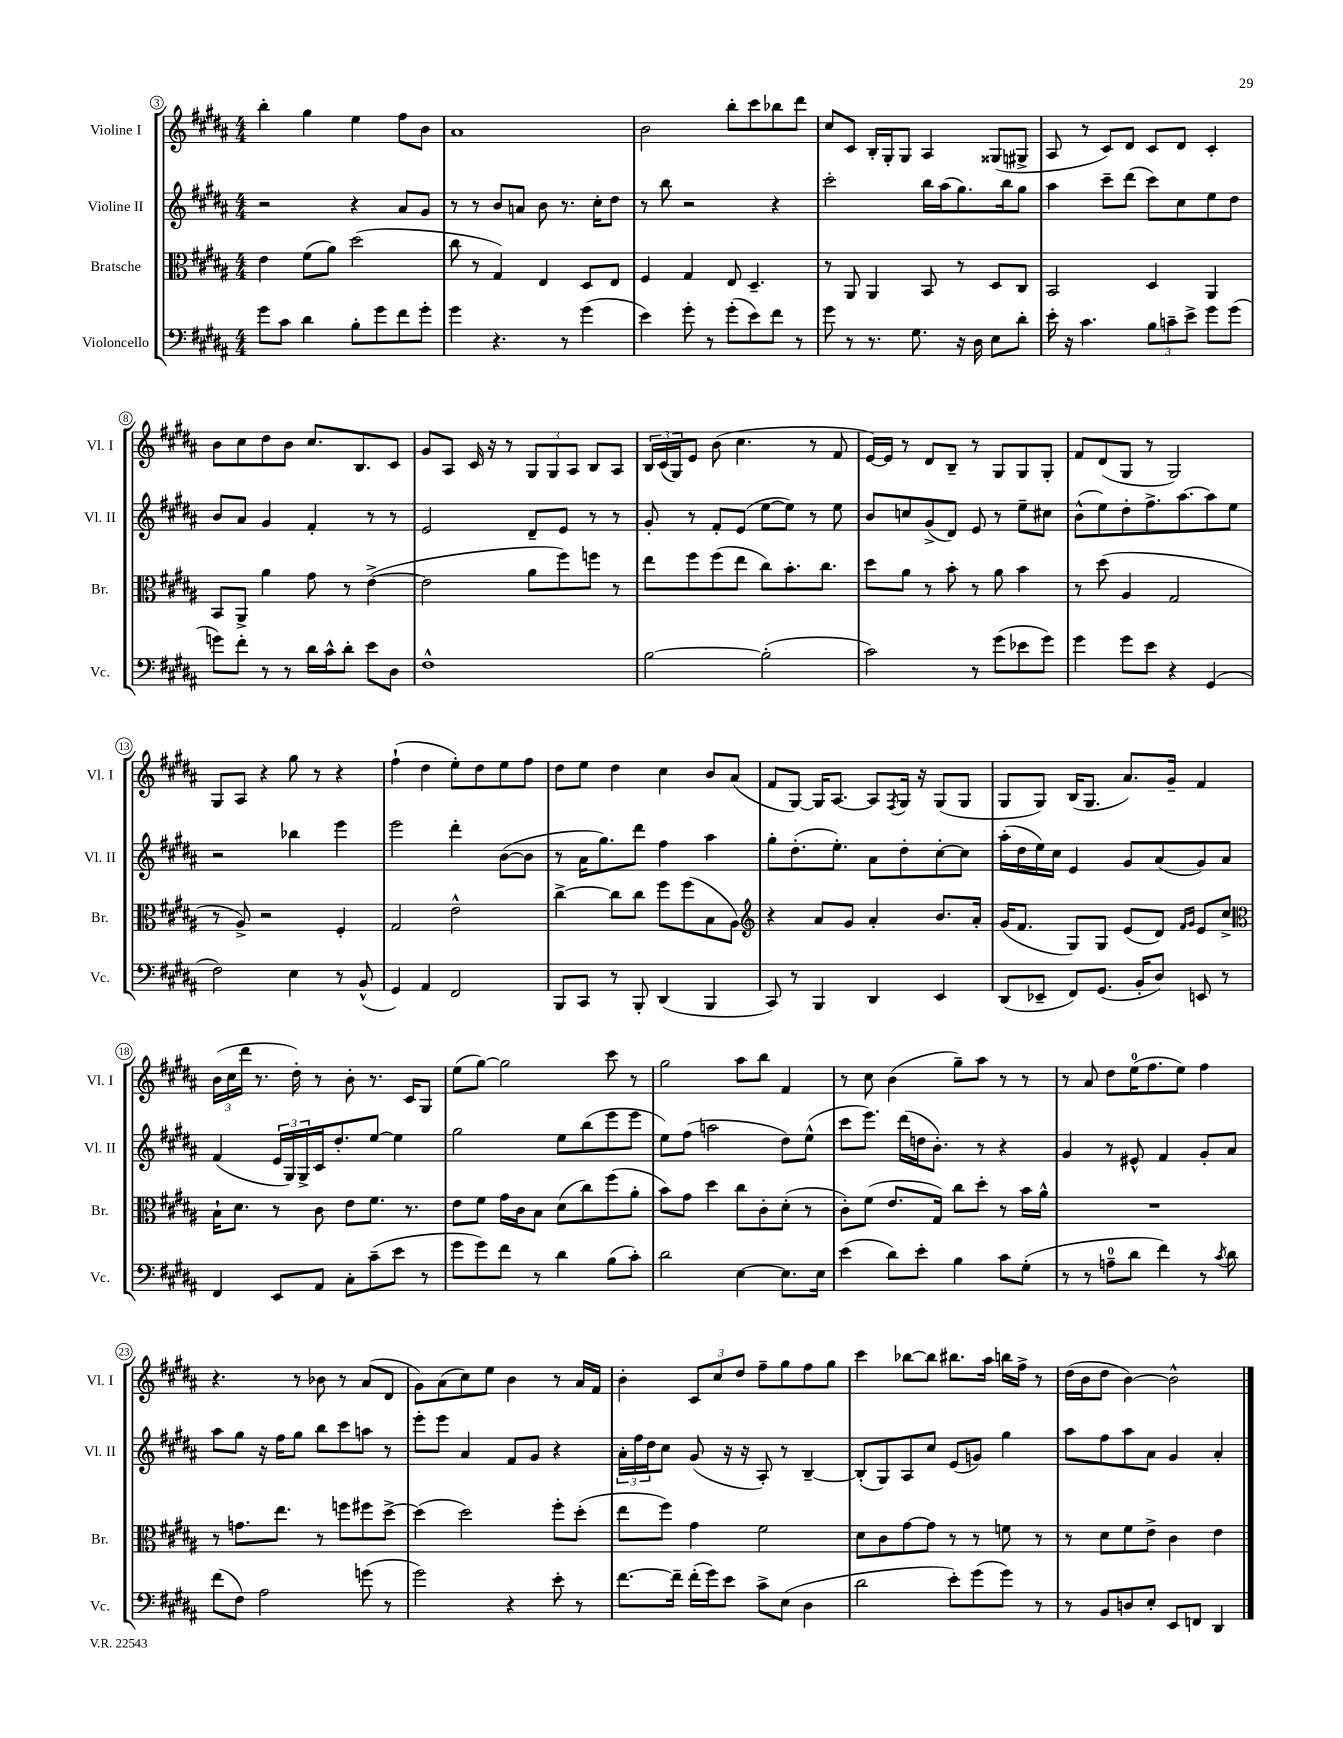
<<
\new StaffGroup <<
\new Staff = "s0" \with { instrumentName = "Violine I" shortInstrumentName = "Vl. I" } {
    \clef treble \key b \major \numericTimeSignature \time 4/4
    b''4-. gis''4 e''4 fis''8 b'8 |
    ais'1 |
    b'2 b''8-. cis'''8 bes''8 dis'''8 |
    cis''8 cis'8 b16-. gis16-. gis8 ais4 gisis8( gis8-> |
    ais8 r8 cis'8) dis'8 cis'8 dis'8 cis'4-. |
    b'8 cis''8 dis''8 b'8 cis''8. b8. cis'8 |
    gis'8 ais8 cis'16 r16 r8 \tuplet 3/2 { gis8 gis8 ais8 } b8 ais8 |
    \tuplet 3/2 { b16 cis'16( gis16) } e'8 b'8( cis''4. r8 fis'8 |
    e'16~) e'16 r8 dis'8 b8-- r8 gis8 gis8 gis8-. |
    fis'8 dis'8( gis8 r8 gis2) |
    gis8 ais8 r4 gis''8 r8 r4 |
    fis''4-!( dis''4 e''8-.) dis''8 e''8 fis''8 |
    dis''8 e''8 dis''4 cis''4 b'8 ais'8( |
    fis'8 gis8~) gis16 ais8.~ ais8 \acciaccatura { fis8 } gis16 r16 gis8( gis8 |
    gis8 gis8) b16( gis8. ais'8.) gis'16-- fis'4 |
    \tuplet 3/2 { b'16( cis''16 dis'''16 } r8. dis''16-.) r8 b'8-. r8. cis'16 gis8 |
    e''8( gis''8~) gis''2 cis'''8 r8 |
    gis''2 ais''8 b''8 fis'4 |
    r8 cis''8 b'4( gis''8--) ais''8 r8 r8 |
    r8 ais'8 dis''8 e''16-0( fis''8. e''8) fis''4 |
    r4. r8 bes'8 r8 ais'8( dis'8 |
    gis'8) ais'8( cis''8) e''8 b'4 r8 ais'16 fis'16 |
    b'4-. \tuplet 3/2 { cis'8 cis''8 dis''8 } fis''8-- gis''8 fis''8 gis''8 |
    cis'''4 bes''8~ bes''8 bis''8. ais''16 b''16 fis''16-> r8 |
    dis''16( b'16 dis''8 b'4~) b'2-^ \bar "|." |
}
\new Staff = "s1" \with { instrumentName = "Violine II" shortInstrumentName = "Vl. II" } {
    \clef treble \key b \major \numericTimeSignature \time 4/4
    r2 r4 ais'8 gis'8 |
    r8 r8 b'8 a'8 b'8 r8. cis''16-. dis''8 |
    r8 b''8 r2 r4 |
    cis'''2-. b''16 ais''16( gis''8.) b''16 gis''8 |
    ais''4 cis'''8-- dis'''8( cis'''8) cis''8 e''8 dis''8 |
    b'8 ais'8 gis'4 fis'4-. r8 r8 |
    e'2 dis'8-- e'8 r8 r8 |
    gis'8-. r8 fis'8-. e'8( e''8~ e''8) r8 e''8 |
    b'8 c''8 gis'8->( dis'8) e'8 r8 e''8-- cis''8 |
    b'8-^( e''8) dis''8-. fis''8.-> ais''8.~ ais''8 e''8 |
    r2 bes''4 e'''4 |
    e'''2 dis'''4-. b'8~( b'8 |
    r8 ais'16 gis''8.) dis'''8 fis''4 ais''4 |
    gis''8-. dis''8.-.( e''8.-.) ais'8 dis''8-. cis''8~-. cis''8 |
    ais''16-.( dis''16 e''16) cis''16 e'4 gis'8 ais'8( gis'8) ais'8 |
    fis'4( \tuplet 3/2 { e'16 gis16) gis16-> } cis'16 dis''8.-. e''8~ e''4 |
    gis''2 e''8 b''8( e'''8 e'''8 |
    e''8) fis''8( a''2 dis''8) e''8-^( |
    cis'''8 e'''8.) dis'''16( d''16 b'8.-.) r8 r4 |
    gis'4 r8 eis'8-^ fis'4 gis'8-. ais'8 |
    ais''8 gis''8 r16 fis''16 gis''8 b''8 cis'''8 a''8 r8 |
    e'''8-. e'''8 ais'4 fis'8 gis'8 r4 |
    \tuplet 3/2 { ais'16-. fis''16 dis''16 } cis''8 gis'8( r16 r16 ais8-.) r8 b4~-- |
    b8-.( gis8) ais8 cis''8 e'8( g'8) gis''4 |
    ais''8 fis''8 ais''8 ais'8 gis'4 ais'4-. \bar "|." |
}
\new Staff = "s2" \with { instrumentName = "Bratsche" shortInstrumentName = "Br." } {
    \clef alto \key b \major \numericTimeSignature \time 4/4
    e'4 fis'8( ais'8) dis''2( |
    cis''8 r8 gis4) e4 dis8 e8 |
    fis4 gis4 e8 dis4.-- |
    r8 ais,8 ais,4 b,8 r8 dis8 cis8 |
    b,2 dis4 ais,4 |
    b,8 ais,8-> ais'4 gis'8 r8 e'4~->( |
    e'2 ais'8 fis''8) f''8 r8 |
    e''8 fis''8 fis''8( e''8 cis''8) b'8.-. cis''8. |
    dis''8 ais'8 r8 b'8-. r8 ais'8 b'4 |
    r8 dis''8( ais4 gis2 |
    r8 ais8->) r2 fis4-. |
    gis2 e'2-^ |
    cis''4~-> cis''8 cis''8 fis''8 fis''8( b8 ais8) |
    \clef treble r4 ais'8 gis'8 ais'4-. b'8. ais'16-. |
    gis'16( fis'8. gis8) gis8 e'8( dis'8) \grace { fis'16 gis'16 } e'8 cis''8-> |
    \clef alto b16-! dis'8. r8 cis'8 e'8 fis'8. r8. |
    e'8 fis'8 gis'16 cis'16 b8 dis'8( cis''8) fis''8( ais'8-. |
    b'8) gis'8 dis''4 cis''8 cis'8-. dis'8-.( r8 |
    cis'8-.) fis'8( e'8. gis16) cis''8 dis''8-. r8 b'16 ais'16-^ |
    R1 |
    r8 g'8. e''8. r8 f''8 fis''8 dis''8~-> |
    dis''4( dis''2) fis''8-. dis''8-.( |
    e''8 fis''8) gis'4 fis'2 |
    dis'8 cis'8 gis'8~ gis'8 r8 r8 f'8 r8 |
    r8 dis'8 fis'8 e'8-> cis'4 e'4 \bar "|." |
}
\new Staff = "s3" \with { instrumentName = "Violoncello" shortInstrumentName = "Vc." } {
    \clef bass \key b \major \numericTimeSignature \time 4/4
    gis'8 cis'8 dis'4 b8-. gis'8 fis'8 gis'8-. |
    gis'4 r4. r8 gis'4( |
    e'4) gis'8-. r8 gis'8-.( e'8) fis'8 r8 |
    gis'8 r8 r8. gis8. r16 dis16 e8 dis'8-. |
    e'16-. r16 cis'4. \tuplet 3/2 { b8 c'8-- e'8-> } gis'8 gis'8( |
    g'8) fis'8-. r8 r8 dis'16 cis'16-^ dis'8-. e'8 dis8 |
    fis1-^ |
    b2~ b2-.( |
    cis'2) r8 gis'8( ees'8 gis'8) |
    gis'4 gis'8 e'8 r4 gis,4( |
    fis2) e4 r8 b,8-^( |
    gis,4) ais,4 fis,2 |
    b,,8 cis,8 r8 b,,8-. dis,4( b,,4 |
    cis,8) r8 b,,4 dis,4 e,4 |
    dis,8( ees,8-- fis,8) gis,8.( b,16-. dis8) e,8 r8 |
    fis,4 e,8 ais,8 cis8-. cis'8--( e'8 r8 |
    gis'8 gis'8) fis'8 r8 dis'4 b8( cis'8-.) |
    dis'2 e4~ e8. e16 |
    e'4( dis'8) e'8-. b4 cis'8 gis8-.( |
    r8 r8 a8-0-- dis'8 fis'4) r8 \acciaccatura { cis'8 } dis'8 |
    fis'8( fis8) ais2 g'8( r8 |
    gis'2) r4 e'8-. r8 |
    fis'8.~ fis'16-- fis'16-.( gis'16) e'8 cis'8-> e8( dis4 |
    dis'2 e'8-.) gis'8( gis'8) r8 |
    r8 b,8 d8 e8-. e,8 f,8 dis,4 \bar "|." |
}
>>
>>
\layout { \context { \Score currentBarNumber = #3 \override BarNumber.stencil = #(make-stencil-circler 0.1 0.3 ly:text-interface::print) } }
